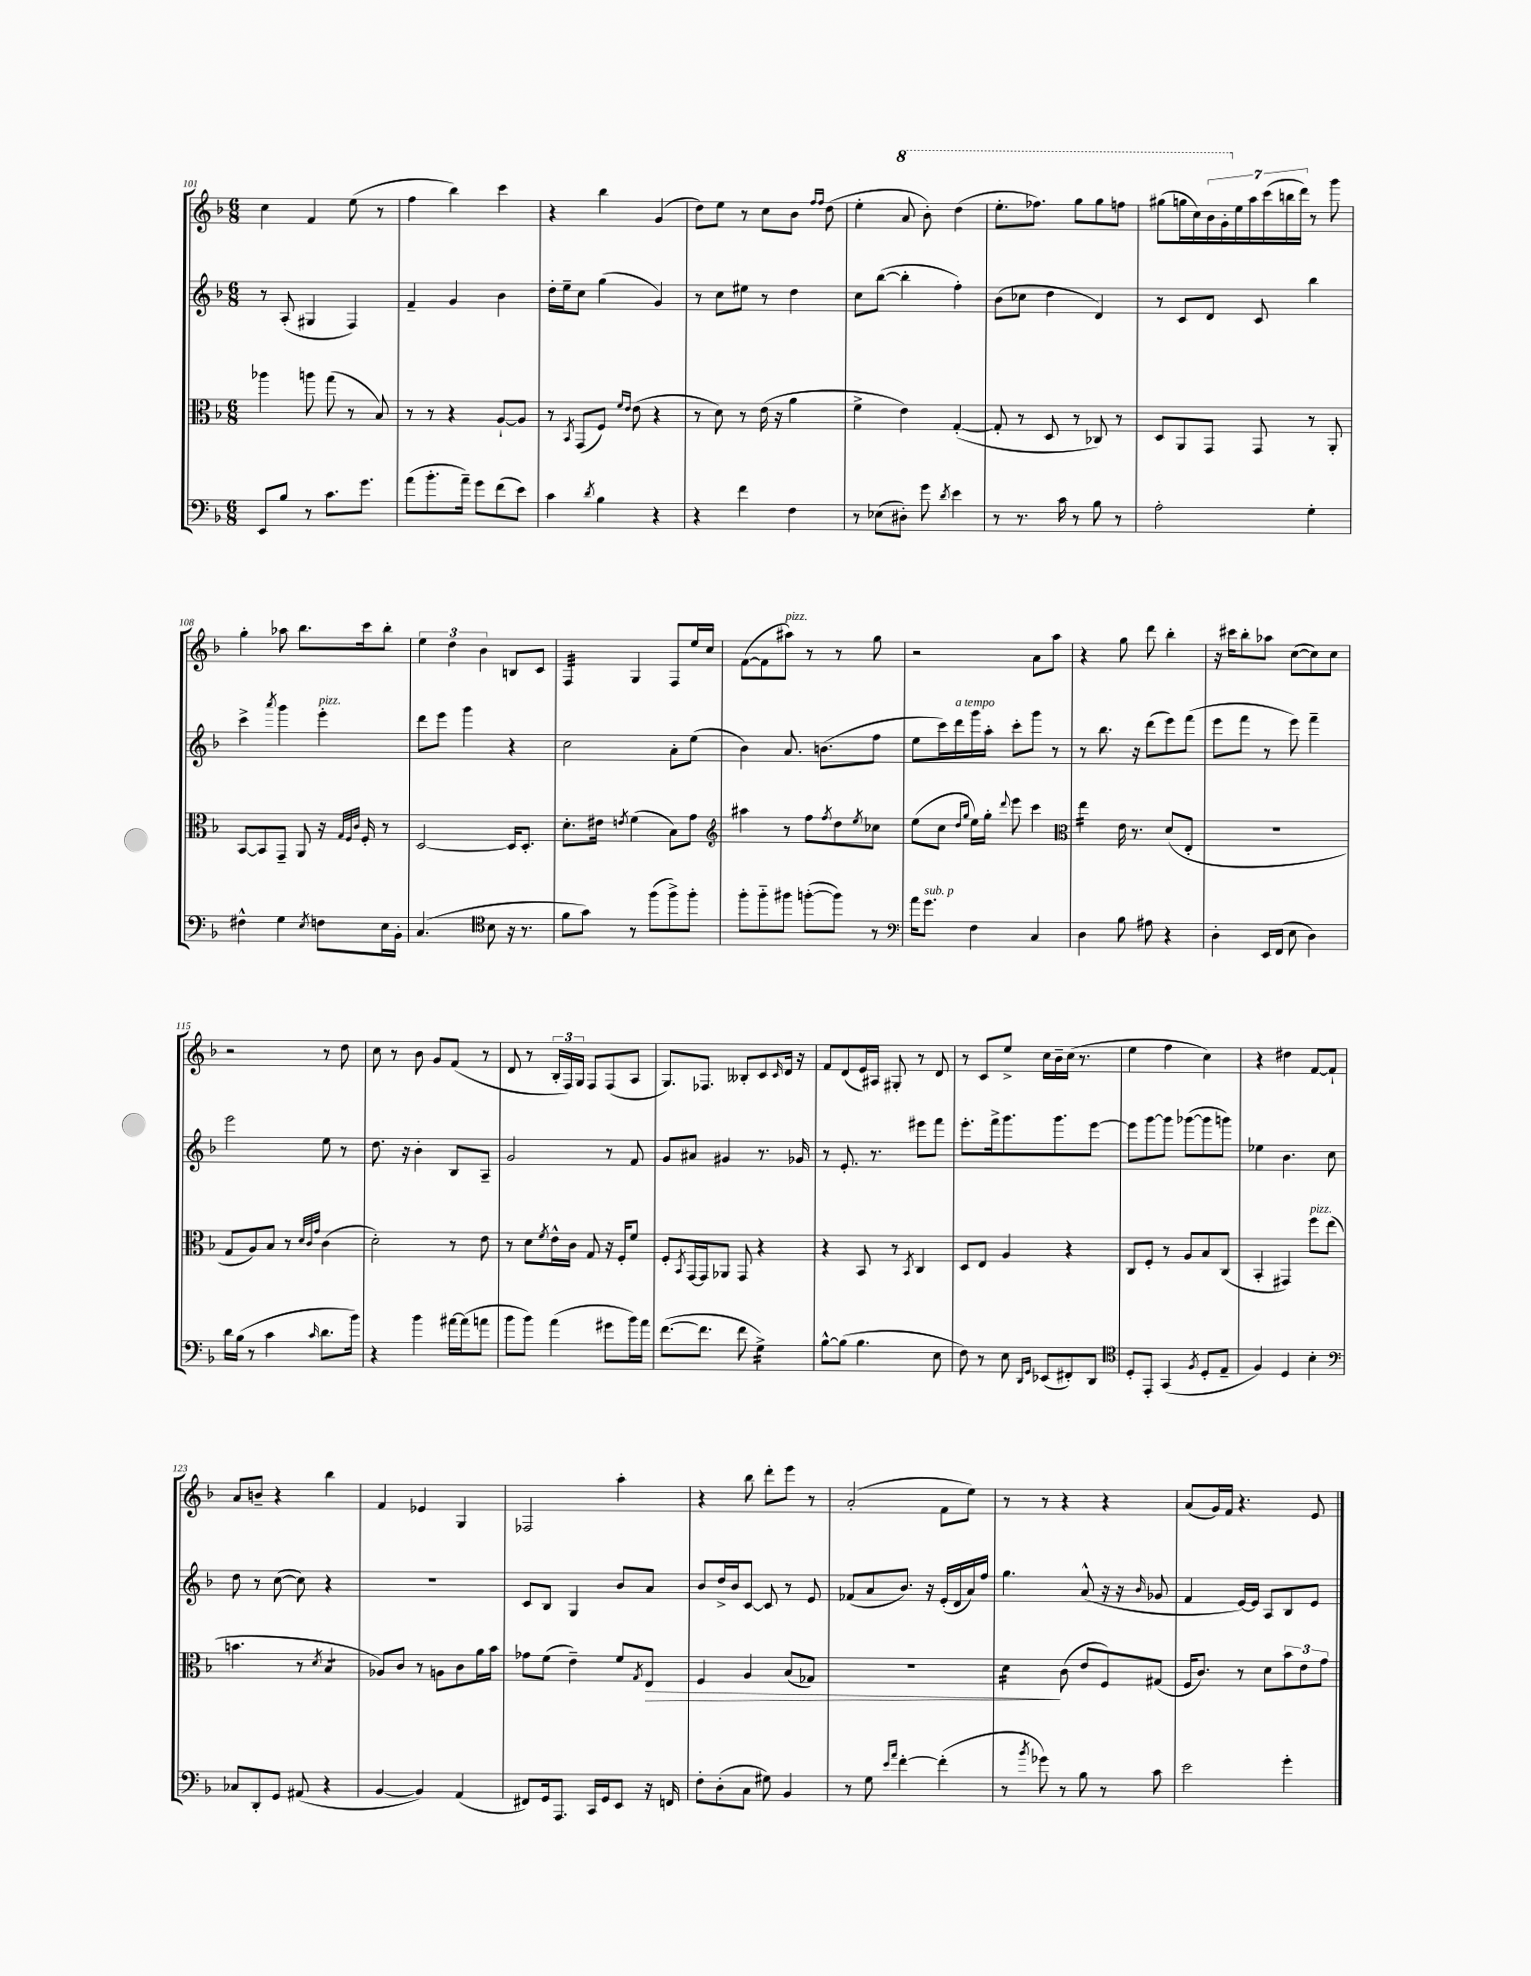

**kern	**kern	**kern	**kern
*staff4	*staff3	*staff2	*staff1
*clefF4	*clefC3	*clefG2	*clefG2
*k[b-]	*k[b-]	*k[b-]	*k[b-]
*M6/8	*M6/8	*M6/8	*M6/8
8EE	4aa-	8r	4cc
8B-	.	(8A'	.
8r	8aa	4G#	4f
8.c	(8gg	.	.
.	8r	4F)	(8ee
8.g	.	.	.
.	8B-)	.	8r
=	=	=	=
(8a	8r	4f~	4ff
8.b-'	8r	.	.
.	4r	4g	4bb-)
16a~)	.	.	.
8g	.	.	.
(8f	[8A`	4b-	4ccc
8e)	8A]	.	.
=	=	=	=
4c	8r	16dd'	4r
.	.	16ee~	.
.	8qBB-	.	.
.	(8GG	8cc	.
8qd	.	.	.
4B-	8F)	(4gg	4bb-
.	16qqf	.	.
.	16qqe	.	.
.	(8e	.	.
4r	4r	4g)	(4g
=	=	=	=
4r	8r	8r	8dd)
.	8d)	8cc	8ee
4f	8r	8ee#	8r
.	(16e	8r	8cc
.	16r	.	.
4F	4a	4dd	8b-
.	.	.	16qqff
.	.	.	16qqff
.	.	.	(8dd
=	=	=	=
8r	4f^	8cc	4ee'
(8E-	.	([8bb-	.
8D#')	4e)	4bb-']	8aa
8g	.	.	8bb-')
8qd	.	.	.
4e	([4G'	4ff')	(4ddd
=	=	=	=
8r	8G']	(8b-	8.eee'
8.r	8r	8cc-	.
.	.	.	8.fff-)
.	8D	4dd	.
16c	.	.	.
8r	8r	.	8ggg
8B-	8C-)	4d)	8ggg
8r	8r	.	8fff
=	=	=	=
2A'	8D	8r	(8ggg#
.	8AA	8c	16ggg
.	.	.	16ccc)
.	8GG	8d	28bb-
.	.	.	28gg'
.	.	.	28ee
.	.	.	28aa
.	8GG	8c	.
.	.	.	(28ccc
.	.	.	28bb
.	.	.	28ddd)
4G'	8r	4bb-	8r
.	8AA'	.	8ggg
=	=	=	=
4F#^^	[8BB-	4ccc^	4gg'
.	8BB-]	.	.
.	.	8qaaa	.
4G	8GG~	4ggg	8aa-
.	8AA	.	8.bb-
8qE	.	.	.
8F	16r	4eee'	.
.	32qqG	.	.
.	32qqF	.	.
.	32qqc	.	.
.	16F'	.	16ccc
16E	8r	.	8bb-'
16BB-'	.	.	.
=	=	=	=
(4.C	[2D	8ddd	6ee
.	.	8eee	.
.	.	.	6dd
.	.	4ggg	.
.	.	.	6b-
*clefC4	*	*	*
8B-	.	.	.
16r	16D]	4r	8B
8.r	8.D'	.	.
.	.	.	8c
=	=	=	=
8f	8.d'	2cc	4F
8g)	.	.	.
.	16e#	.	.
.	8qe	.	.
8r	(4f	.	4G
(8ff	.	.	.
8ff^)	8B-)	8a'	8F
8ff'	8g	(8ee	16ee
.	.	.	16cc
=	=	=	=
*	*clefG2	*	*
8ff'	4aa#	4b-)	([8f
8ff'~	.	.	8f]
8ff#	8r	8.a	8aa#)
([8ff'	8ff	.	8r
.	.	(8.b	.
.	8qff	.	.
8ff])	8dd	.	8r
.	8qee	.	.
8r	8cc-	8ff	8gg
=	=	=	=
*clefF4	*	*	*
16a	(8ee	8ee	2r
8.g	.	.	.
.	8cc	16ccc)	.
.	.	16ddd	.
.	16qqdd	.	.
.	16qqgg	.	.
4F	16ee)	16ggg	.
.	16gg'	16aa'	.
.	8qqddd	.	.
.	8eee	8ccc'	.
4C	4ccc	8ggg	8a
.	.	8r	8aa
=	=	=	=
*	*clefC3	*	*
4D	4ee	8r	4r
.	.	8.bb-	.
8B-	16e	.	8gg
.	8.r	16r	.
8A#	.	(8ddd	8ddd
4r	(8d	8eee)	4bb-'
.	8E'	(8fff	.
=	=	=	=
4D'	2.r	8eee	16r
.	.	.	16ccc#
.	.	8fff	8bb-'
16EE	.	8r	8aa-
(16FF	.	.	.
8E	.	8eee)	([8cc
4D)	.	4fff~	8cc])
.	.	.	8cc
=	=	=	=
16d	8G	2eee	2r
(16B-	.	.	.
8r	8A)	.	.
4c	8B-	.	.
.	8r	.	.
.	32qqd	.	.
.	32qqc	.	.
16qqc	32qqg	.	.
8.d	(4c	8ee	8r
.	.	8r	8dd
16b-)	.	.	.
=	=	=	=
4r	2d')	8.dd	8cc
.	.	.	8r
.	.	16r	.
4b-	.	4b-'	8b-
.	.	.	8g
[16a#	8r	8B-	(8f
(16a#]	.	.	.
8a	8e	8A~	8r
=	=	=	=
8b-	8r	2g	8d
8b-)	8d	.	8r
.	8qf	.	.
(4a	16e^^	.	24B-'
.	.	.	24F)
.	16c	.	.
.	.	.	24G
.	8G	.	8F
8g#	16r	8r	(8F
.	16F'	.	.
16b-)	8f	8f	8A
16a	.	.	.
=	=	=	=
([8.f	8F'	8g	8.G)
.	8qBB-	.	.
.	[16GG	8a#	.
8.f]	16GG]	.	8.F-
.	8AA-	4g#	.
8f	8GG	.	8B--'
4G^)	4r	8.r	8c
.	.	.	16qqc
.	.	.	16d
.	.	16g-	16r
=	=	=	=
[8B-^^	4r	8r	8f
(8B-]	.	8.e'	(8d
4.B-	8BB-	.	16e)
.	.	8.r	16A#
.	8r	.	8G#'
.	8qBB-	.	.
.	4C	8eee#	8r
8E	.	8fff	8d
=	=	=	=
8F)	8D	8.eee'	8r
8r	8E	.	8c
.	.	16fff^	.
8E	4A	8.ggg	8ee^
16qqDD	.	.	.
16qqGG	.	.	.
(8EE-	.	.	16cc
.	.	8.ggg	16b-~
8FF#')	4r	.	(16cc
.	.	.	8.r
8DD	.	[8eee	.
=	=	=	=
*clefC4	*	*	*
8D'	8C	8eee]	4ee
8EE'	8F'	[8ggg	.
(4GG	8r	8ggg]	4ff
.	8A	([8ggg-	.
8qF	.	.	.
8D'	8B-	8ggg-]	4cc)
8E~	(8C	8ggg)	.
=	=	=	=
4F)	4BB-'	4ee-	4r
4D	4GG#)	4.b-	4dd#
4B-'	8ff	.	[8f
.	(8ee	8cc	8f`]
=	=	=	=
*clefF4	*	*	*
8C-	4.b	8dd	8a
8DD'	.	8r	8b~
8GG	.	([8cc	4r
(8AA#	8r	8cc])	.
.	8qd	.	.
4r	4B-	4r	4bb-
=	=	=	=
[4BB-	8A-)	2.r	4f
.	8c	.	.
4BB-])	8r	.	4e-
.	8A	.	.
(4AA	8c	.	4G
.	16a	.	.
.	16b-	.	.
=	=	=	=
8FF#)	8g-	8c	2F-
16GG	(8f	8B-	.
8.AAA	.	.	.
.	4e~)	4G	.
16CC	.	.	.
16GG	.	.	.
8EE	8f	8b-	4aa'
.	8qG	.	.
16r	8E	8a	.
16FF	.	.	.
=	=	=	=
8F'	4F	8b-	4r
(8D'	.	16dd^	.
.	.	16b-	.
8C	4A	[8c	8bb-
8G#)	.	8c]	8ddd'
4BB-	(8B-	8r	8eee
.	8G-)	8e	8r
=	=	=	=
8r	2.r	(8f-	(2a'
8G	.	8a	.
16qqe	.	.	.
16qqa	.	.	.
[4f'	.	8.b-)	.
.	.	16r	.
(4f']	.	(16e'	8f
.	.	16d	.
.	.	16a)	8ee)
.	.	16ff	.
=	=	=	=
8r	4d	4.gg	8r
8qb-	.	.	.
8g-)	.	.	8r
8r	(8c	.	4r
8B-	8e	(8a^^	.
8r	8F)	16r	4r
.	.	16r	.
.	.	16qqb-	.
8c	(8G#	8g-	.
=	=	=	=
2e	16F	4f	(8a
.	8.c)	.	.
.	.	.	16g)
.	.	.	16f
.	8r	[16e)	4.r
.	.	16e]	.
.	8d	8A	.
4g'	12b-	8B-	.
.	12e	.	.
.	.	8e	8e
.	12g	.	.
==	==	==	==
*-	*-	*-	*-
